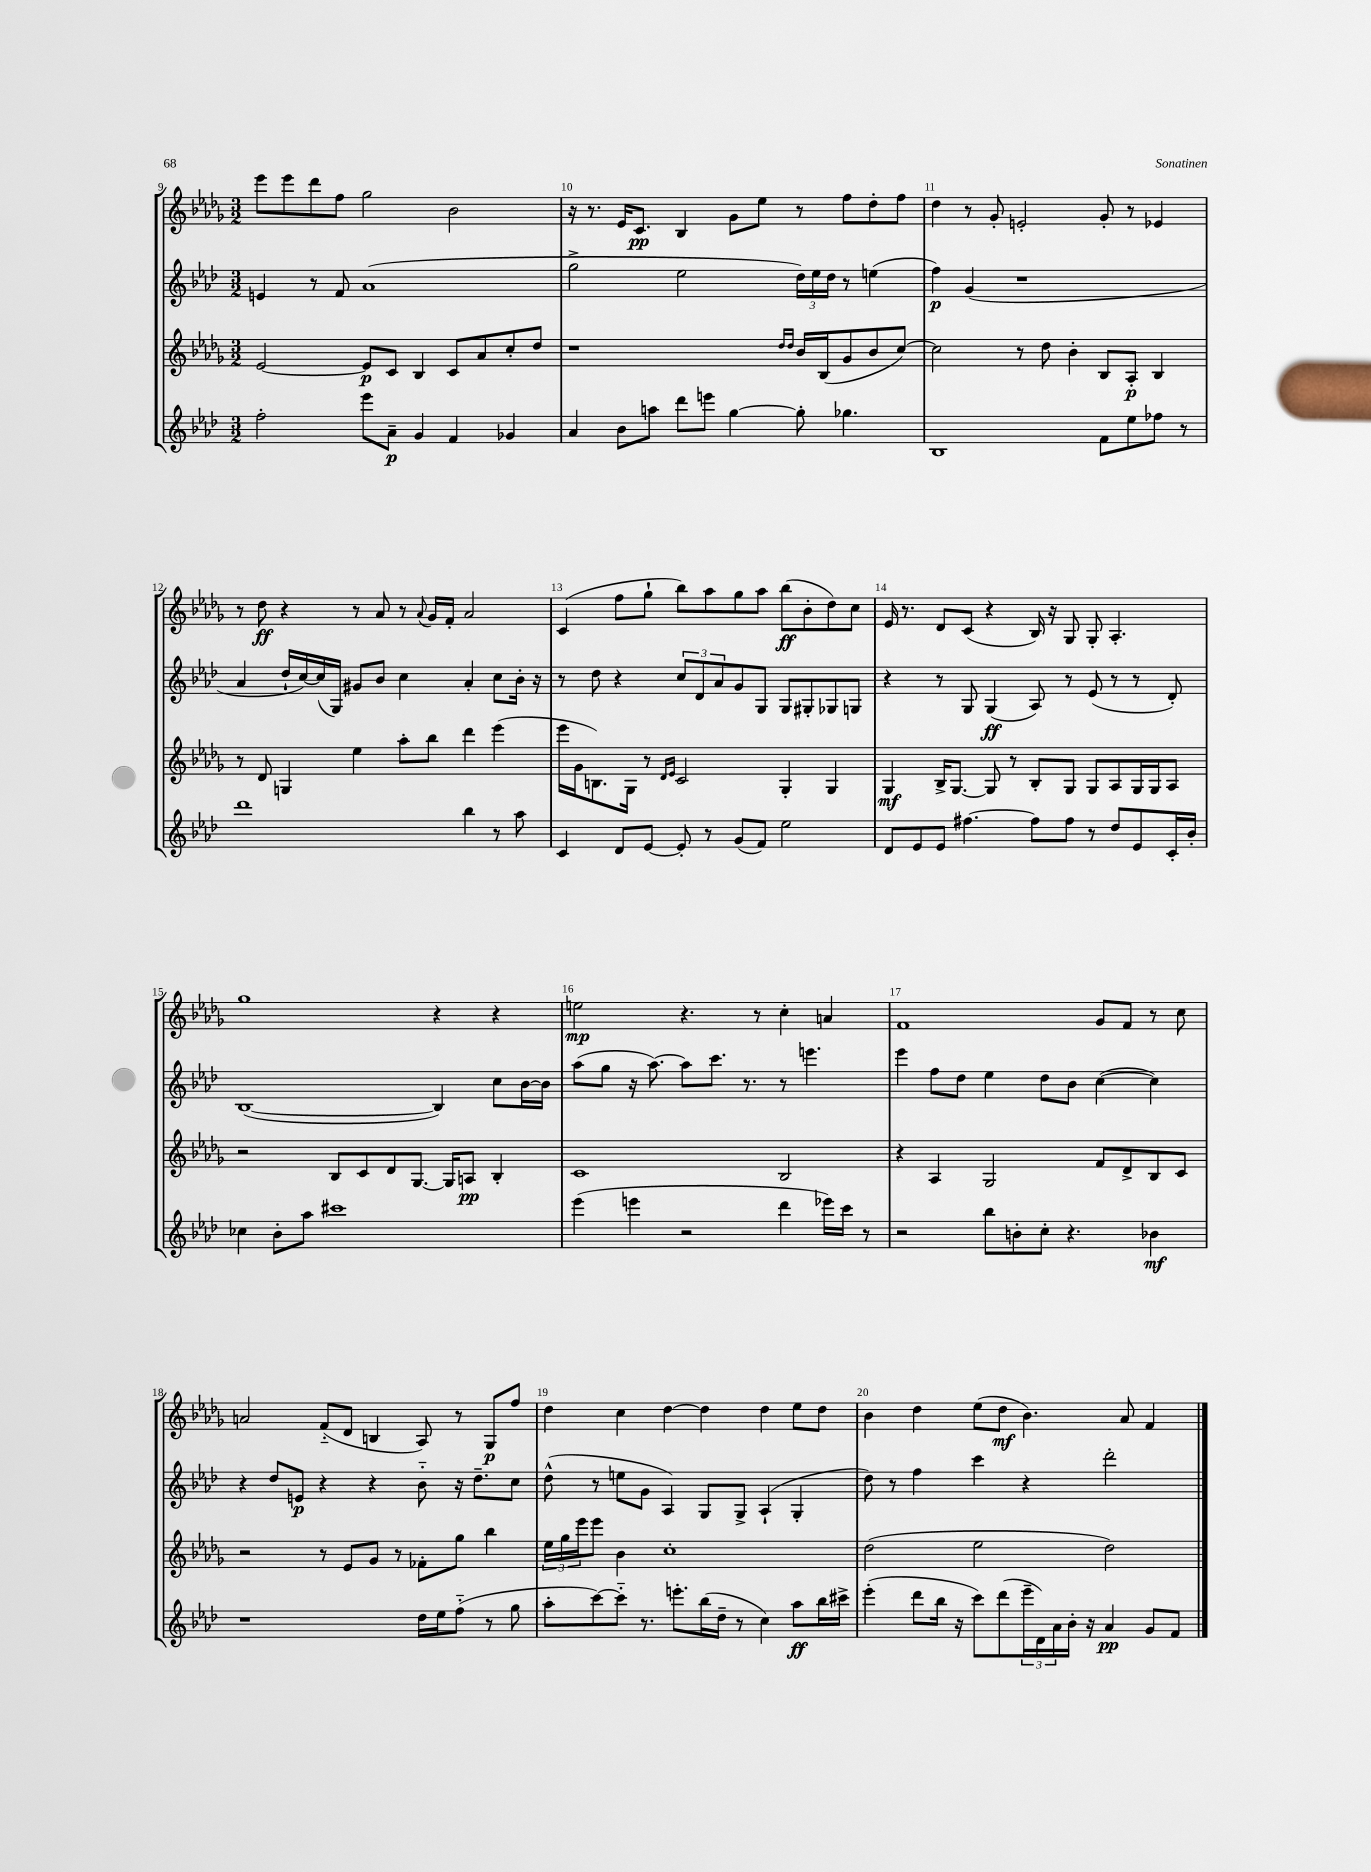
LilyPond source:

<<
\new StaffGroup <<
\new Staff = "s0" {
    \clef treble \key des \major \numericTimeSignature \time 3/2
    ees'''8 ees'''8 des'''8 f''8 ges''2 bes'2 |
    r16 r8. ees'16 c'8.\pp bes4 ges'8 ees''8 r8 f''8 des''8-. f''8 |
    des''4 r8 ges'8-. e'2-. ges'8-. r8 ees'4 |
    r8 des''8\ff r4 r8 aes'8 r8 \appoggiatura { aes'8 } ges'16 f'16-. aes'2 |
    c'4( f''8 ges''8-! bes''8) aes''8 ges''8 aes''8 bes''8\ff( bes'8-. des''8) c''8 |
    ees'16 r8. des'8 c'8( r4 bes16) r16 ges8 ges8-. aes4.-. |
    ges''1 r4 r4 |
    e''2\mp r4. r8 c''4-. a'4 |
    f'1 ges'8 f'8 r8 c''8 |
    a'2 f'8-_( des'8 b4 aes8) r8 ges8\p f''8 |
    des''4 c''4 des''4~ des''4 des''4 ees''8 des''8 |
    bes'4 des''4 ees''8( des''8\mf bes'4.) aes'8 f'4 \bar "|." |
}
\new Staff = "s1" {
    \clef treble \key aes \major \numericTimeSignature \time 3/2
    e'4 r8 f'8 aes'1( |
    g''2-> ees''2 \tuplet 3/2 { des''16) ees''16 des''16 } r8 e''4( |
    f''4\p) g'4( r1 |
    aes'4 des''16-! c''16~) c''16( g16) gis'8 bes'8 c''4 aes'4-. c''8 bes'16-. r16 |
    r8 des''8 r4 \tuplet 3/2 { c''8 des'8 aes'8 } g'8 g8 g8 gis8-. ges8 g8 |
    r4 r8 g8 g4\ff( aes8) r8 ees'8( r8 r8 des'8-.) |
    bes1~( bes4) c''8 bes'16~ bes'16 |
    aes''8( g''8 r16 aes''8.~) aes''8 c'''8. r8. r8 e'''4. |
    ees'''4 f''8 des''8 ees''4 des''8 bes'8 c''4~( c''4) |
    r4 des''8 e'8\p r4 r4 bes'8-_ r16 des''8.-- c''8 |
    des''8-^( r8 e''8 g'8 aes4) g8 g8-> aes4-!( g4-. |
    des''8) r8 f''4 c'''4 r4 des'''2-. \bar "|." |
}
\new Staff = "s2" {
    \clef treble \key des \major \numericTimeSignature \time 3/2
    ees'2~ ees'8\p c'8 bes4 c'8 aes'8 c''8-. des''8 |
    r1 \grace { des''16 des''16 } bes'16 bes16( ges'8 bes'8 c''8~) |
    c''2 r8 des''8 bes'4-. bes8 aes8-.\p bes4 |
    r8 des'8 g4 ees''4 aes''8-. bes''8 des'''4 ees'''4( |
    ees'''16 ges'16 b8.) ges16 r8 \grace { des'16 ees'16 } c'2 ges4-. ges4 |
    ges4\mf bes16-> ges8.~ ges8 r8 bes8-. ges8 ges8 aes8 ges16 ges16 aes8 |
    r2 bes8 c'8 des'8 ges8.~ ges16 a8\pp bes4-. |
    c'1 bes2 |
    r4 aes4 ges2 f'8 des'8-> bes8 c'8 |
    r2 r8 ees'8 ges'8 r8 fes'8-. ges''8 bes''4 |
    \tuplet 3/2 { ees''16 ges''16 ees'''16 } ees'''8 bes'4 c''1-. |
    des''2( ees''2 des''2) \bar "|." |
}
\new Staff = "s3" {
    \clef treble \key aes \major \numericTimeSignature \time 3/2
    f''2-. ees'''8 aes'8--\p g'4 f'4 ges'4 |
    aes'4 bes'8 a''8 des'''8 e'''8 g''4~ g''8-. ges''4. |
    bes1 f'8 ees''8 fes''8 r8 |
    des'''1 bes''4 r8 aes''8 |
    c'4 des'8 ees'8~ ees'8-. r8 g'8( f'8) ees''2 |
    des'8 ees'8 ees'8 fis''4.~ fis''8 fis''8 r8 des''8 ees'8 c'16-. bes'16-. |
    ces''4 bes'8-. aes''8 cis'''1 |
    ees'''4( e'''4 r2 des'''4 ees'''16) c'''16 r8 |
    r2 bes''8 b'8-. c''8-. r4. bes'4\mf |
    r1 des''16 ees''16 f''8-_( r8 g''8 |
    aes''8-. c'''8~) c'''8-_ r8. e'''8.-. bes''16( des''16-- r8 c''4) aes''8\ff bes''16 cis'''16-> |
    ees'''4-.( des'''8 bes''16 r16 c'''8) des'''8( \tuplet 3/2 { ees'''16-- des'16) aes'16 } bes'16-. r16 aes'4\pp g'8 f'8 \bar "|." |
}
>>
>>
\layout { \context { \Score currentBarNumber = #9 \override BarNumber.break-visibility = ##(#f #t #t) barNumberVisibility = #all-bar-numbers-visible } }
